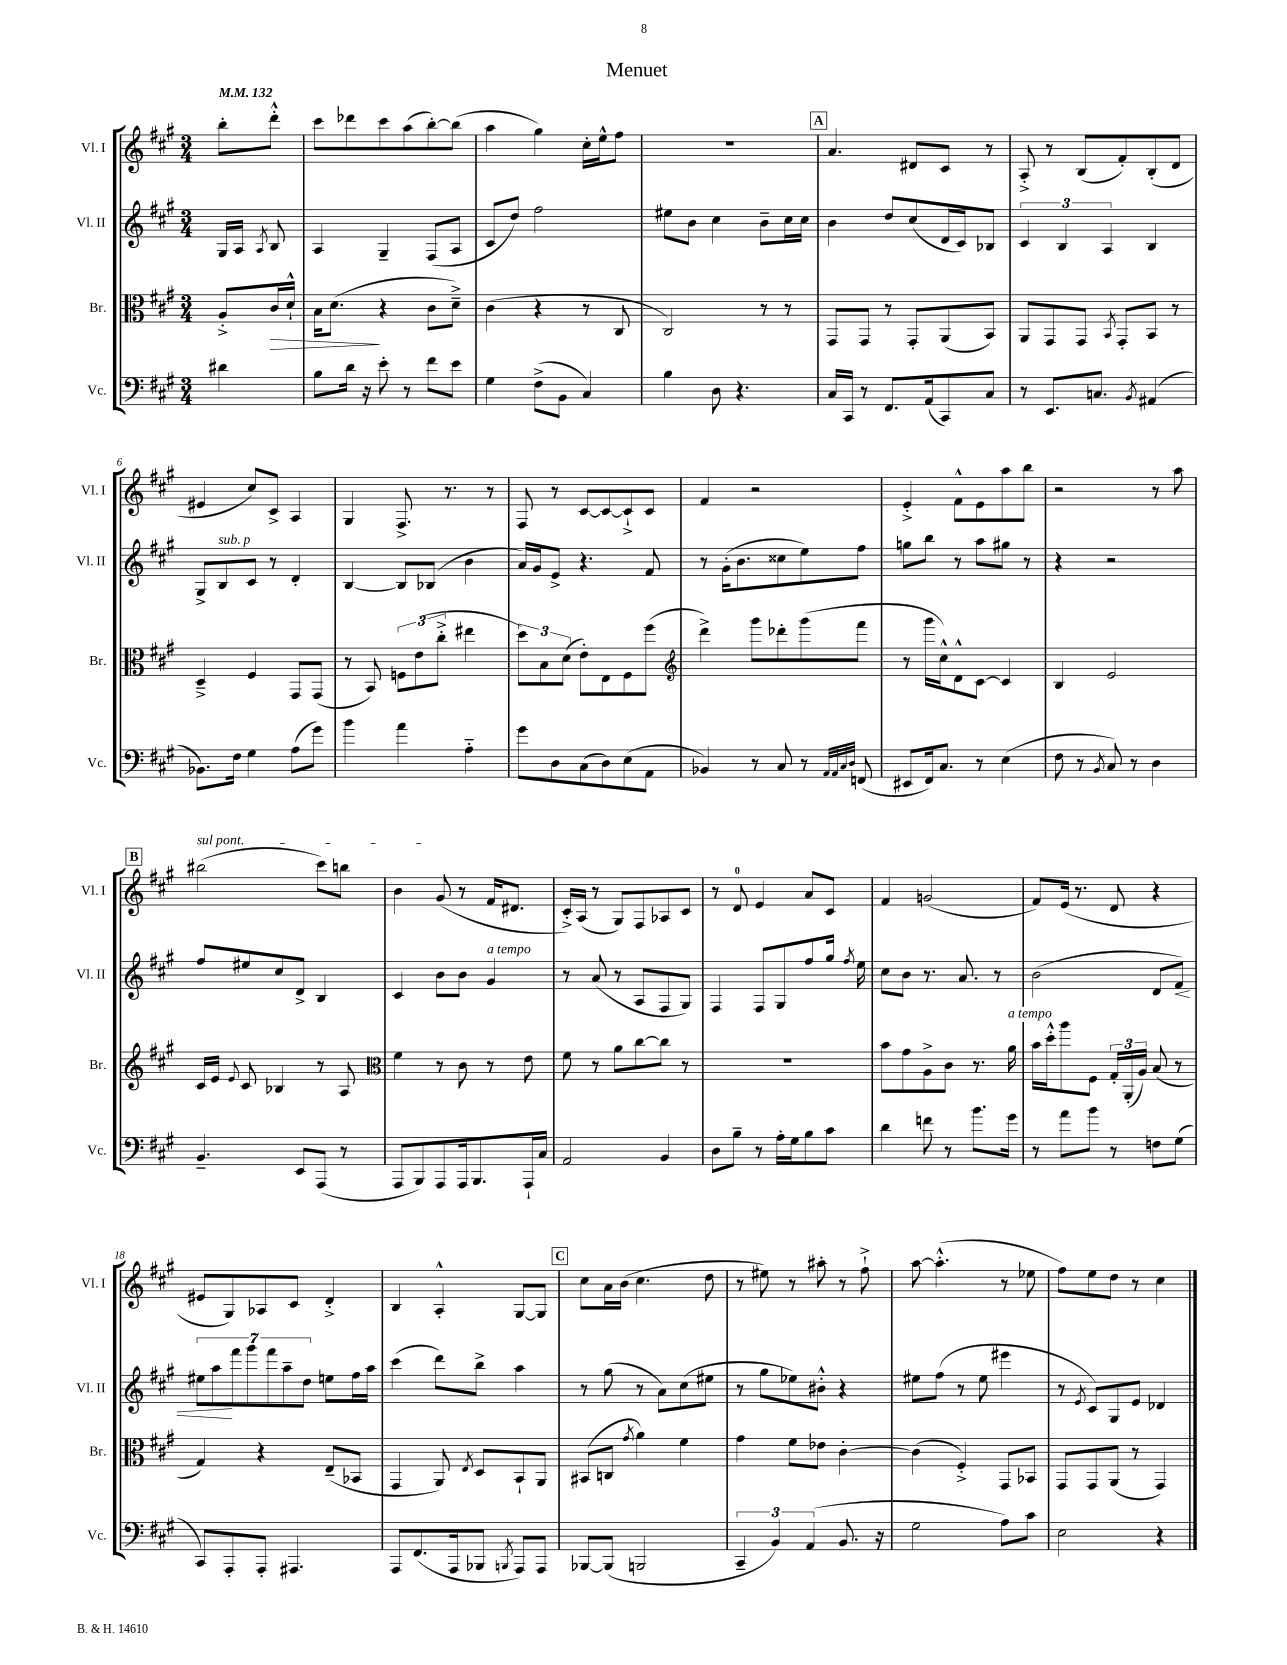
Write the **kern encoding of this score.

**kern	**kern	**kern	**kern
*staff4	*staff3	*staff2	*staff1
*clefF4	*clefC3	*clefG2	*clefG2
*k[f#c#g#]	*k[f#c#g#]	*k[f#c#g#]	*k[f#c#g#]
*M3/4	*M3/4	*M3/4	*M3/4
*MM132	*MM132	*MM132	*MM132
4d#	8A'^	16G#	8bb'
.	.	16A	.
.	.	8qA	.
.	16c#	8B	8ddd'^^
.	16d`^^	.	.
=	=	=	=
8B	16B	4A	8ccc#
.	(8.d	.	.
16d	.	.	8ddd-
16r	.	.	.
8e'	4r	4G#~	8ccc#
8r	.	.	(8aa
8f#	8c#	(8F#	[8bb')
8e	8d~^)	8A	(8bb]
=	=	=	=
4G#	(4c#	8c#	4aa
.	.	8dd)	.
(8F#^	4r	2ff#	4gg#)
8BB	.	.	.
4C#)	8r	.	16cc#'
.	.	.	16ee^^
.	8C#	.	8ff#
=	=	=	=
4B	2C#)	8ee#	2.r
.	.	8b	.
8D	.	4cc#	.
4.r	.	.	.
.	8r	8b~	.
.	8r	16cc#	.
.	.	16cc#	.
=	=	=	=
16C#	8GG#	4b	4.a
16CC#	.	.	.
8r	8GG#	.	.
8.FF#	8r	8dd	.
.	8GG#'	(8cc#	8d#
(16AA	.	.	.
8CC#)	(8AA	16d	8c#
.	.	16c#)	.
8C#	8BB)	8B-	8r
=	=	=	=
8r	8AA	6c#	8A'^
8.EE	8GG#	.	8r
.	.	6B	.
.	8GG#	.	(8B
8.C	.	.	.
.	.	6A	.
.	8qBB	.	.
.	8GG#'	.	8f#')
8qBB	.	.	.
(4AA#	8BB	4B	(8B'
.	8r	.	8d
=	=	=	=
8.BB-)	4D~^	8G#^	4e#
.	.	8B	.
16F#	.	.	.
4G#	4F#	8c#	8cc#)
.	.	8r	8c#^
(8A	8GG#	4d'	4A
8g#)	(8GG#	.	.
=	=	=	=
4b	8r	[4B	4G#
.	8BB)	.	.
4a	12F	8B]	8.F#^
.	(12e	.	.
.	.	(8B-	.
.	12cc#'^	.	.
.	.	.	8.r
4A'~	4ee#	4b	.
.	.	.	8r
=	=	=	=
8g#	12dd)	16a)	8F#
.	.	16g#	.
.	12B	.	.
8D	.	8e^	8r
.	(12d	.	.
(8C#	8e')	4.r	[8c#
8D)	8E	.	8c#_
(8E	8F#	.	8c#`^]
8AA	(8ff#	8f#	8c#
=	=	=	=
*	*clefG2	*	*
4BB-)	4ddd^)	8r	4f#
.	.	(16g#'	.
.	.	8.b	.
8r	8ggg#	.	2r
8C#	8ddd-'	8cc##	.
8r	(8ggg#	8ee)	.
32qqAA	.	.	.
32qqAA	.	.	.
32qqC#	.	.	.
32qqD	.	.	.
(8FF	8fff#	8ff#	.
=	=	=	=
8EE#	8r	8gg	4e'^
16FF#)	16ggg#	8bb	.
8.C#	16cc#^^)	.	.
.	8d^^	8r	8f#^^
8r	[8c#	8aa	8e
(4E	4c#]	8gg#	8aa
.	.	8r	8bb
=	=	=	=
8F#	4B	4r	2r
8r	.	.	.
8qBB	.	.	.
8C#)	2e	2r	.
8r	.	.	.
4D	.	.	8r
.	.	.	8aa
=	=	=	=
4.BB~	16c#	8ff#	(2bb#
.	16e	.	.
.	8qqe	.	.
.	8c#	8ee#	.
.	4B-	8cc#	.
8EE	.	8d^	.
(8AAA	8r	4B	8ccc#)
8r	8A	.	8bb
=	=	=	=
*	*clefC3	*	*
8AAA	4f#	4c#	4b
8BBB)	.	.	.
8AAA	8r	8b	(8g#
16AAA	8c#	8b	8r
8.BBB	.	.	.
.	8r	4g#	16f#
.	.	.	8.d#
16AAA`	8e	.	.
16C#	.	.	.
=	=	=	=
2AA	8f#	8r	16c#'^)
.	.	.	(16A
.	8r	(8a	8r
.	8a	8r	8G#)
.	[8cc#	8A	8F#
4BB	8cc#]	8F#	8A-
.	8r	8G#)	8c#
=	=	=	=
8D	2.r	4F#	8r
8B~	.	.	8d
8r	.	8F#	4e
16A'	.	8G#	.
16G#	.	.	.
8B	.	8ff#	8a
8c#	.	16gg#	8c#
.	.	8qff#	.
.	.	16ee	.
=	=	=	=
4d	8b	8cc#	4f#
.	8g#	8b	.
8f	8A^	8.r	(2g
8r	8c#	.	.
.	.	8.a	.
8.b	8.r	.	.
.	.	8r	.
16g#	16a	.	.
=	=	=	=
8r	16b	(2b	8f#)
.	16dd'^^	.	.
8a	8aa	.	(16e
.	.	.	8.r
8b	8F#	.	.
8r	24G#'	.	8d
.	(24AA'	.	.
.	24A)	.	.
8F	(8B	8d	4r
(8G#	8r	8f#)	.
=	=	=	=
8CC#)	4G#)	14ee#	8e#
.	.	14aa	.
8AAA'	.	.	8G#)
.	.	14fff#	.
.	.	14ggg#	.
8AAA'	4r	.	8A-
.	.	14fff#	.
.	.	14aa~	.
4.AAA#	.	.	8c#
.	.	14dd	.
.	(8E~	8ee	4d'^
.	8BB-	16ff#	.
.	.	16aa	.
=	=	=	=
8AAA	4GG#	(4ccc#	4B
(8.FF#	.	.	.
.	8AA)	8ddd)	4A'^^
16AAA	.	.	.
.	8qE	.	.
8BBB-	8D	8bb^	.
8qBBB	.	.	.
8AAA)	8BB`	4aa	[8G#
8AAA	8AA	.	8G#]
=	=	=	=
[8BBB-	(8BB#	8r	8cc#
(8BBB-]	8C	(8gg#	16a
.	.	.	(16b
.	8qg#	.	.
2BBB	4a)	8r	4.cc#
.	.	8a)	.
.	4f#	(8cc#	.
.	.	8ee#	8dd
=	=	=	=
6CC#~	4g#	8r	8r
.	.	8gg#	8ee#)
6BB)	.	.	.
.	8f#	8ee-)	8r
(6AA	.	.	.
.	8e-	8b#'^^	8aa#'
8.BB	[4c#'	4r	8r
.	.	.	8ff#`^
16r	.	.	.
=	=	=	=
2G#	(4c#]	8ee#	[8aa
.	.	(8ff#	(4.aa'^^]
.	4F#'^)	8r	.
.	.	8ee#	.
8A)	8GG#	4eee#	8r
8c#	8BB-	.	8ee-
=	=	=	=
2E	8GG#	8r	8ff#)
.	.	8qe	.
.	8GG#	8c#)	8ee
.	(8AA	8G#	8dd
.	8r	8e	8r
4r	4GG#)	4d-	4cc#
==	==	==	==
*-	*-	*-	*-
